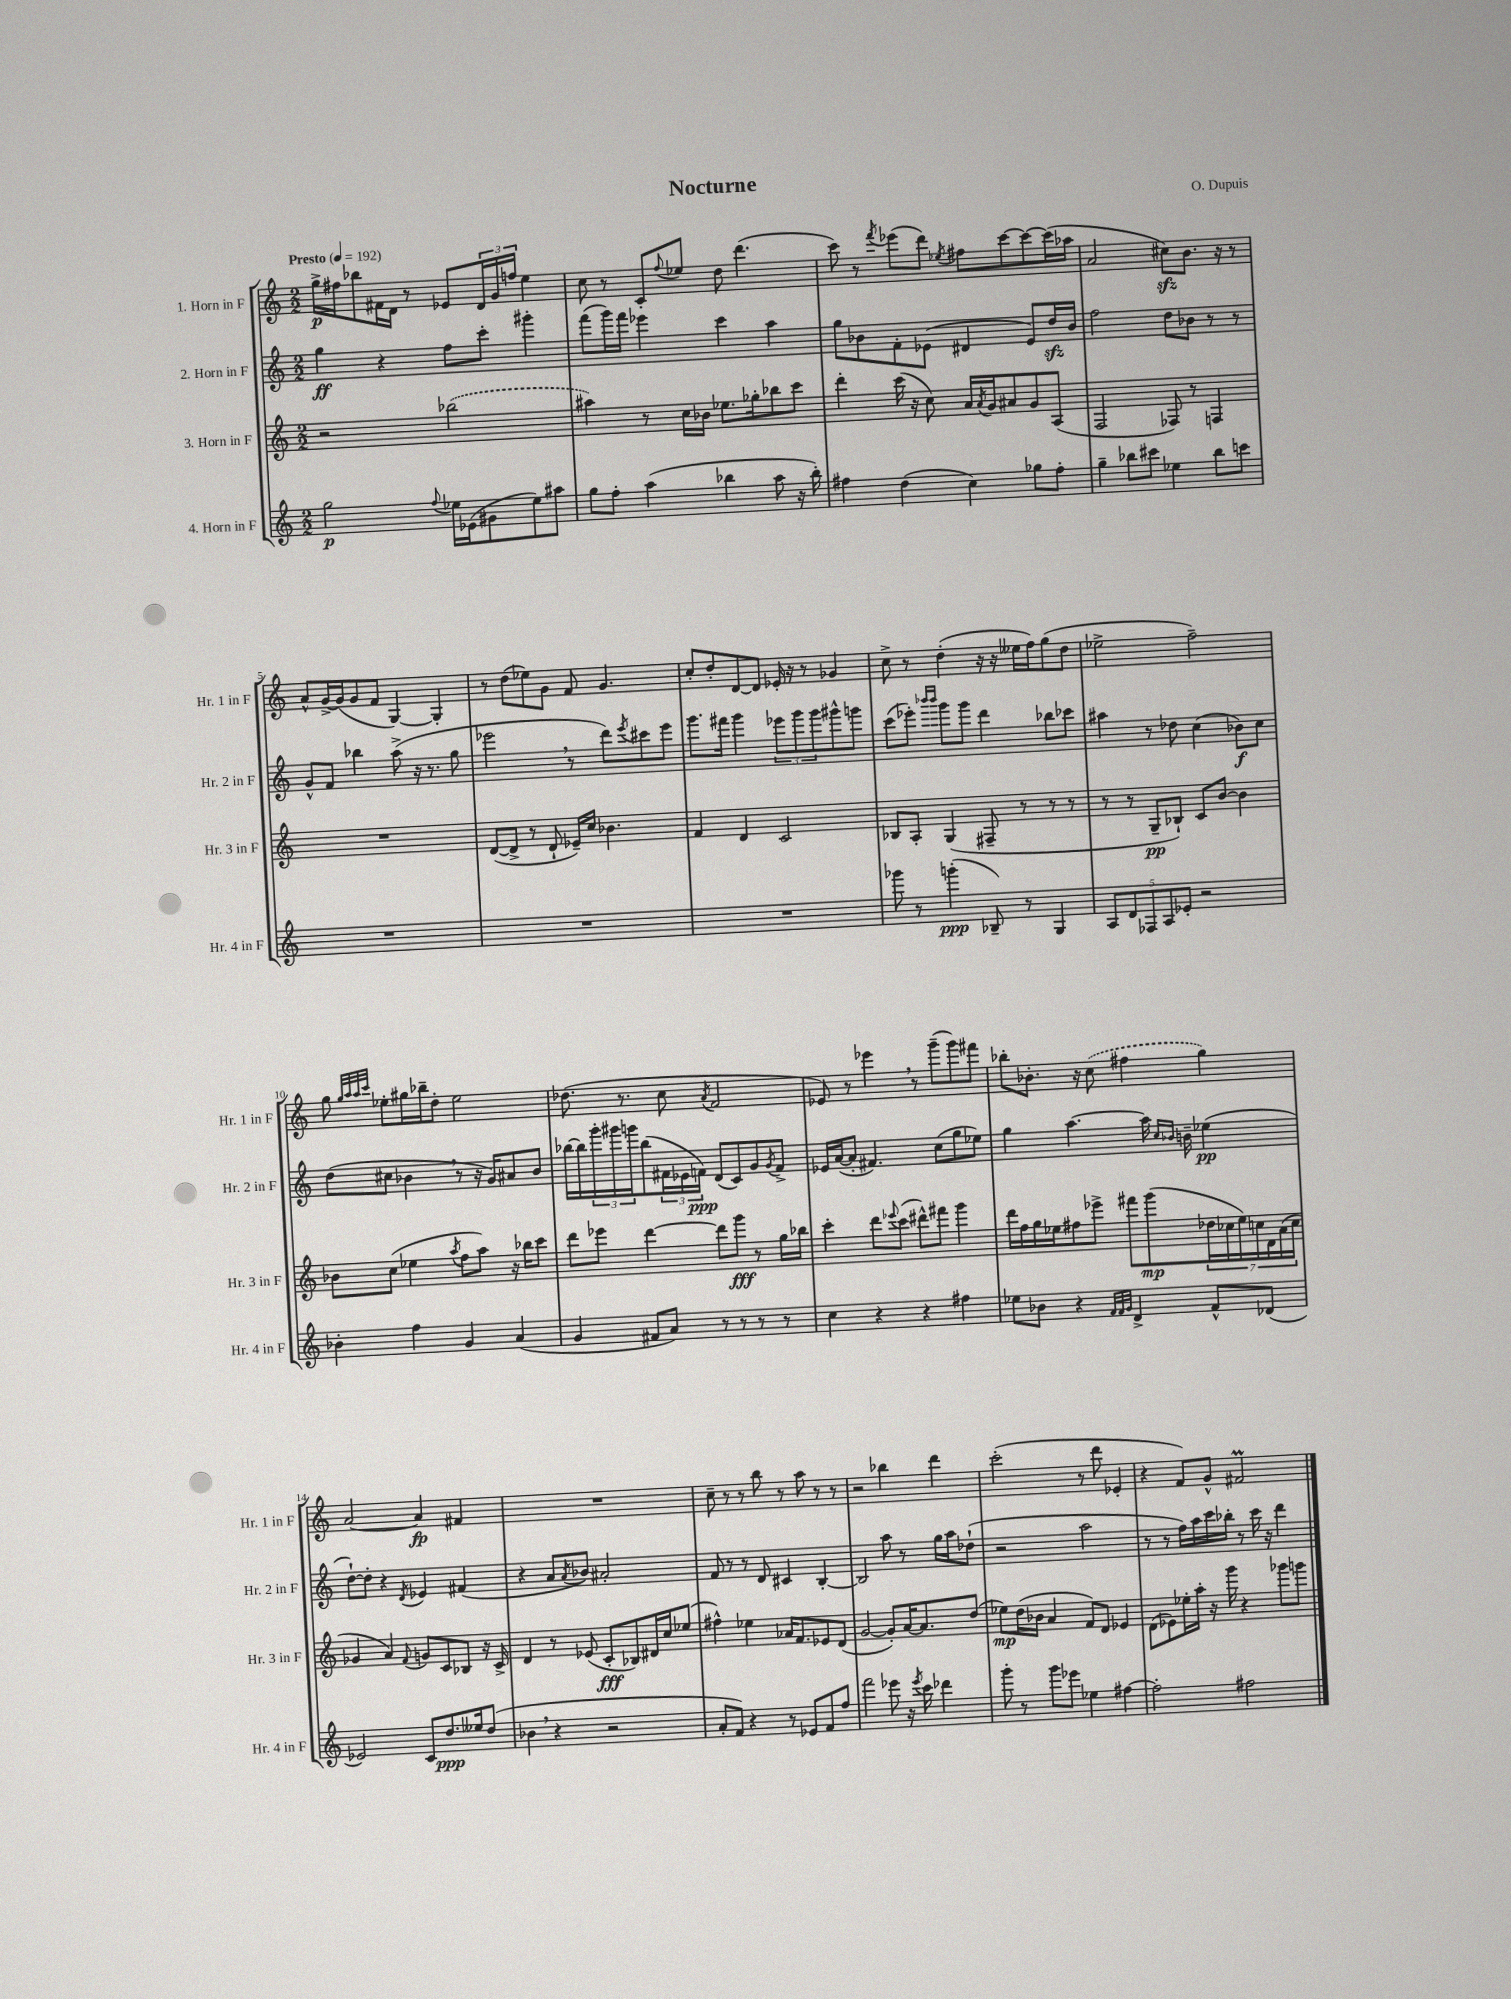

**kern	**kern	**kern	**kern
*staff4	*staff3	*staff2	*staff1
*clefG2	*clefG2	*clefG2	*clefG2
*k[]	*k[]	*k[]	*k[]
*M2/2	*M2/2	*M2/2	*M2/2
*MM192	*MM192	*MM192	*MM192
2gg	2r	4gg	16gg^
.	.	.	16ff#
.	.	.	8bb-
.	.	4r	16f#
.	.	.	16d
.	.	.	8r
8qqff	.	.	.
16ee-	(2bb-	8ff	8e-
(16e-	.	.	.
8g#	.	8ccc'	24d
.	.	.	24g
.	.	.	24ff
8ee-)	.	4ggg#'	4ee
8aa#	.	.	.
=	=	=	=
8gg	4aa#)	(8fff	8cc
8ff'	.	16ggg)	8r
.	.	16fff	.
(4aa	8r	4eee-	8c'
.	.	.	8qqff
.	16cc	.	8ee-
.	16b-	.	.
4bb-	8.ee-	4ccc	8dd
.	.	.	(4.ddd
.	16gg-'	.	.
8aa	8bb-	4aa	.
16r	8ccc	.	.
16bb-')	.	.	.
=	=	=	=
4ff#	4ddd'	8gg	8ccc)
.	.	8b-	8r
.	.	.	8qfff
(4dd	(16ccc	8f'	(8eee-
.	16r	.	.
.	8cc)	(8e-	8ddd)
.	.	.	8qee-
4cc)	16a	4d#	8ff#
.	8qa	.	.
.	16g	.	.
.	8a#	.	[8ccc
8gg-	8g	8e-)	8ccc_
8ff#'	(8A	16dd	(16ccc]
.	.	16b-	16aa-
=	=	=	=
4gg~	2F	2ff	2a
8bb-	.	.	.
8ccc#	.	.	.
4ee-	8F-)	8dd	8cc#)
.	8r	8b-	8.b
8bb-	4F	8r	.
.	.	.	16r
8ccc	.	8r	8r
=	=	=	=
1r	1r	8g^^	8a^^
.	.	8f	[16g^
.	.	.	(16g]
.	.	4bb-	8g
.	.	.	8f
.	.	(8aa^	[4G)
.	.	16r	.
.	.	8.r	.
.	.	.	4G']
.	.	8gg	.
=	=	=	=
1r	([8d	2eee-	8r
.	8d^]	.	(8dd
.	8r	.	8ee-)
.	8d`	.	8g
.	16e-~)	8r	8f
.	16cc	.	.
.	4.b-	8ddd)	4.g
.	.	8qeee-	.
.	.	8ccc#	.
.	.	8eee-	.
=	=	=	=
1r	4f	8.ggg	8cc'
.	.	.	8dd'
.	.	16fff#	.
.	4d	4ggg	[8d
.	.	.	8d]
.	2c	12eee-	16e-'
.	.	.	16r
.	.	12ggg	.
.	.	.	8r
.	.	12ggg	.
.	.	8ggg#^^	4g-
.	.	8ggg	.
=	=	=	=
8ggg-	8B-	(8ccc	8cc^
8r	8A'	8eee-')	8r
.	.	16qqbbb-	.
.	.	16qqbbb-	.
(4ggg'	(4G	8ggg	(4dd'
.	.	8ggg	.
8B-~)	8F#~	4ddd	16r
.	.	.	16r
8r	8r	.	16ee--
.	.	.	16ff)
4G	8r	8bb-	(8gg
.	8r	8ccc-	8dd
=	=	=	=
10A	8r	4aa#	2ee-^
10d	.	.	.
.	8r	.	.
10F-	.	.	.
.	8G~	8r	.
10A	.	.	.
.	8B-`)	8dd-	.
10e-'	.	.	.
2r	8c	(4cc	2ff~)
.	[8b	.	.
.	4b]	8b-)	.
.	.	8cc	.
=	=	=	=
4b-'	8b-	(8dd	8gg
.	.	.	32qqgg
.	.	.	32qqaa
.	.	.	32qqaa
.	.	.	32qqccc
.	(8cc	8cc#	8ee-'
4ff	4ee-	4b-	16gg#
.	.	.	16bb-~
.	.	.	8dd'
.	8qaa	.	.
4g	8ff	8r	2ee-
.	8aa)	16r	.
.	.	16g)	.
(4a	16r	8a#	.
.	16bb-	.	.
.	8ccc	8b-	.
=	=	=	=
4g	8ddd	[16bb-	(8.dd-
.	.	16bb-]	.
.	8eee-	24ggg'	.
.	.	24ggg#	.
.	.	.	8.r
.	.	24ggg	.
8f#	[4ddd	(8bb-	.
8a)	.	24f#	8cc
.	.	24e-	.
.	.	24f)	.
.	.	.	8qa
8r	8ddd]	(8d	2f
8r	8ggg	8c)	.
8r	8r	8g	.
.	.	8qg	.
8r	16gg	8f^	.
.	16bb-	.	.
=	=	=	=
4cc	4ccc'	16e-	8e-)
.	.	([16a	.
.	.	8a']	8r
4r	8ddd	4.f#)	4eee-
.	8qqeee-	.	.
.	(8ccc	.	.
4r	8ddd#^^)	.	8r
.	8fff#	(8cc	(8ggg~
4ff#	4ggg	8gg	8ggg)
.	.	8ee-)	8fff#
=	=	=	=
8ee-	16ddd	4gg	8bb-'
.	16ff	.	.
8b-	16gg	.	8.b-'
.	16ee-	.	.
4r	8ff#	[4.aa	.
.	.	.	16r
.	8eee-^	.	(8cc
32qqf	.	.	.
32qqf	.	.	.
32qqg	.	.	.
4d^	8fff#	.	4ff#
.	(8ggg	16aa]	.
.	.	16qqcc	.
.	.	16qqb-	.
.	.	16b~	.
8f^^	28dd-	(4ee-	4gg)
.	28cc-	.	.
.	28ee-)	.	.
.	28cc	.	.
(8d-	.	.	.
.	28d	.	.
.	(28a	.	.
.	28cc	.	.
=	=	=	=
2e-)	4g-	[8dd`)	[2a
.	.	8dd']	.
.	4a)	4r	.
.	8qqf	8qd	.
8c	8g	4e-	4a]
8.dd	8c	.	.
.	8B-	(4f#	4f#
16ee--	.	.	.
(8dd	16r	.	.
.	16c^	.	.
=	=	=	=
4b-	4d	4r	1r
4r	8r	8a	.
.	.	8qa	.
.	(8e-	8b-)	.
2r	8c'	2a#'	.
.	8B-)	.	.
.	16d#	.	.
.	16cc	.	.
.	(8ee-	.	.
=	=	=	=
8a'	4ff#^^)	8f	8cc~
8f)	.	8r	8r
4r	4ee-	8r	8r
.	.	8d	8bb
8r	16a-	4c#	8r
.	8.f	.	.
8e-	.	.	8aa
8f	8e-	[4B'	8r
8ff	(8d	.	8r
=	=	=	=
2fff	[2g	2B]	2r
8eee-	8g'])	8aa	4bb-
16r	[16a	8r	.
8qeee-	.	.	.
16ccc	8.a]	.	.
4ddd-	.	16gg	4ddd
.	.	16aa	.
.	(8dd	(8dd-`	.
=	=	=	=
8ggg'	8ee-)	2r	(2ccc'
8r	(16dd	.	.
.	16b-	.	.
8ggg	4a	.	.
8eee-	.	.	.
4ee-	8f)	2aa	8r
.	8d	.	8ddd
[4ff#	4e-	.	4e-'
=	=	=	=
2ff#']	(8d	8r	4r
.	8e-)	8r	.
.	16ee-'	16ff)	8f)
.	16aa'	16aa	.
.	16r	16ccc	8g^^
.	16ggg	16bb-'	.
2ff#	4r	8r	2f#
.	.	16ccc	.
.	.	16r	.
.	8ggg-	4ddd	.
.	8ggg	.	.
==	==	==	==
*-	*-	*-	*-
